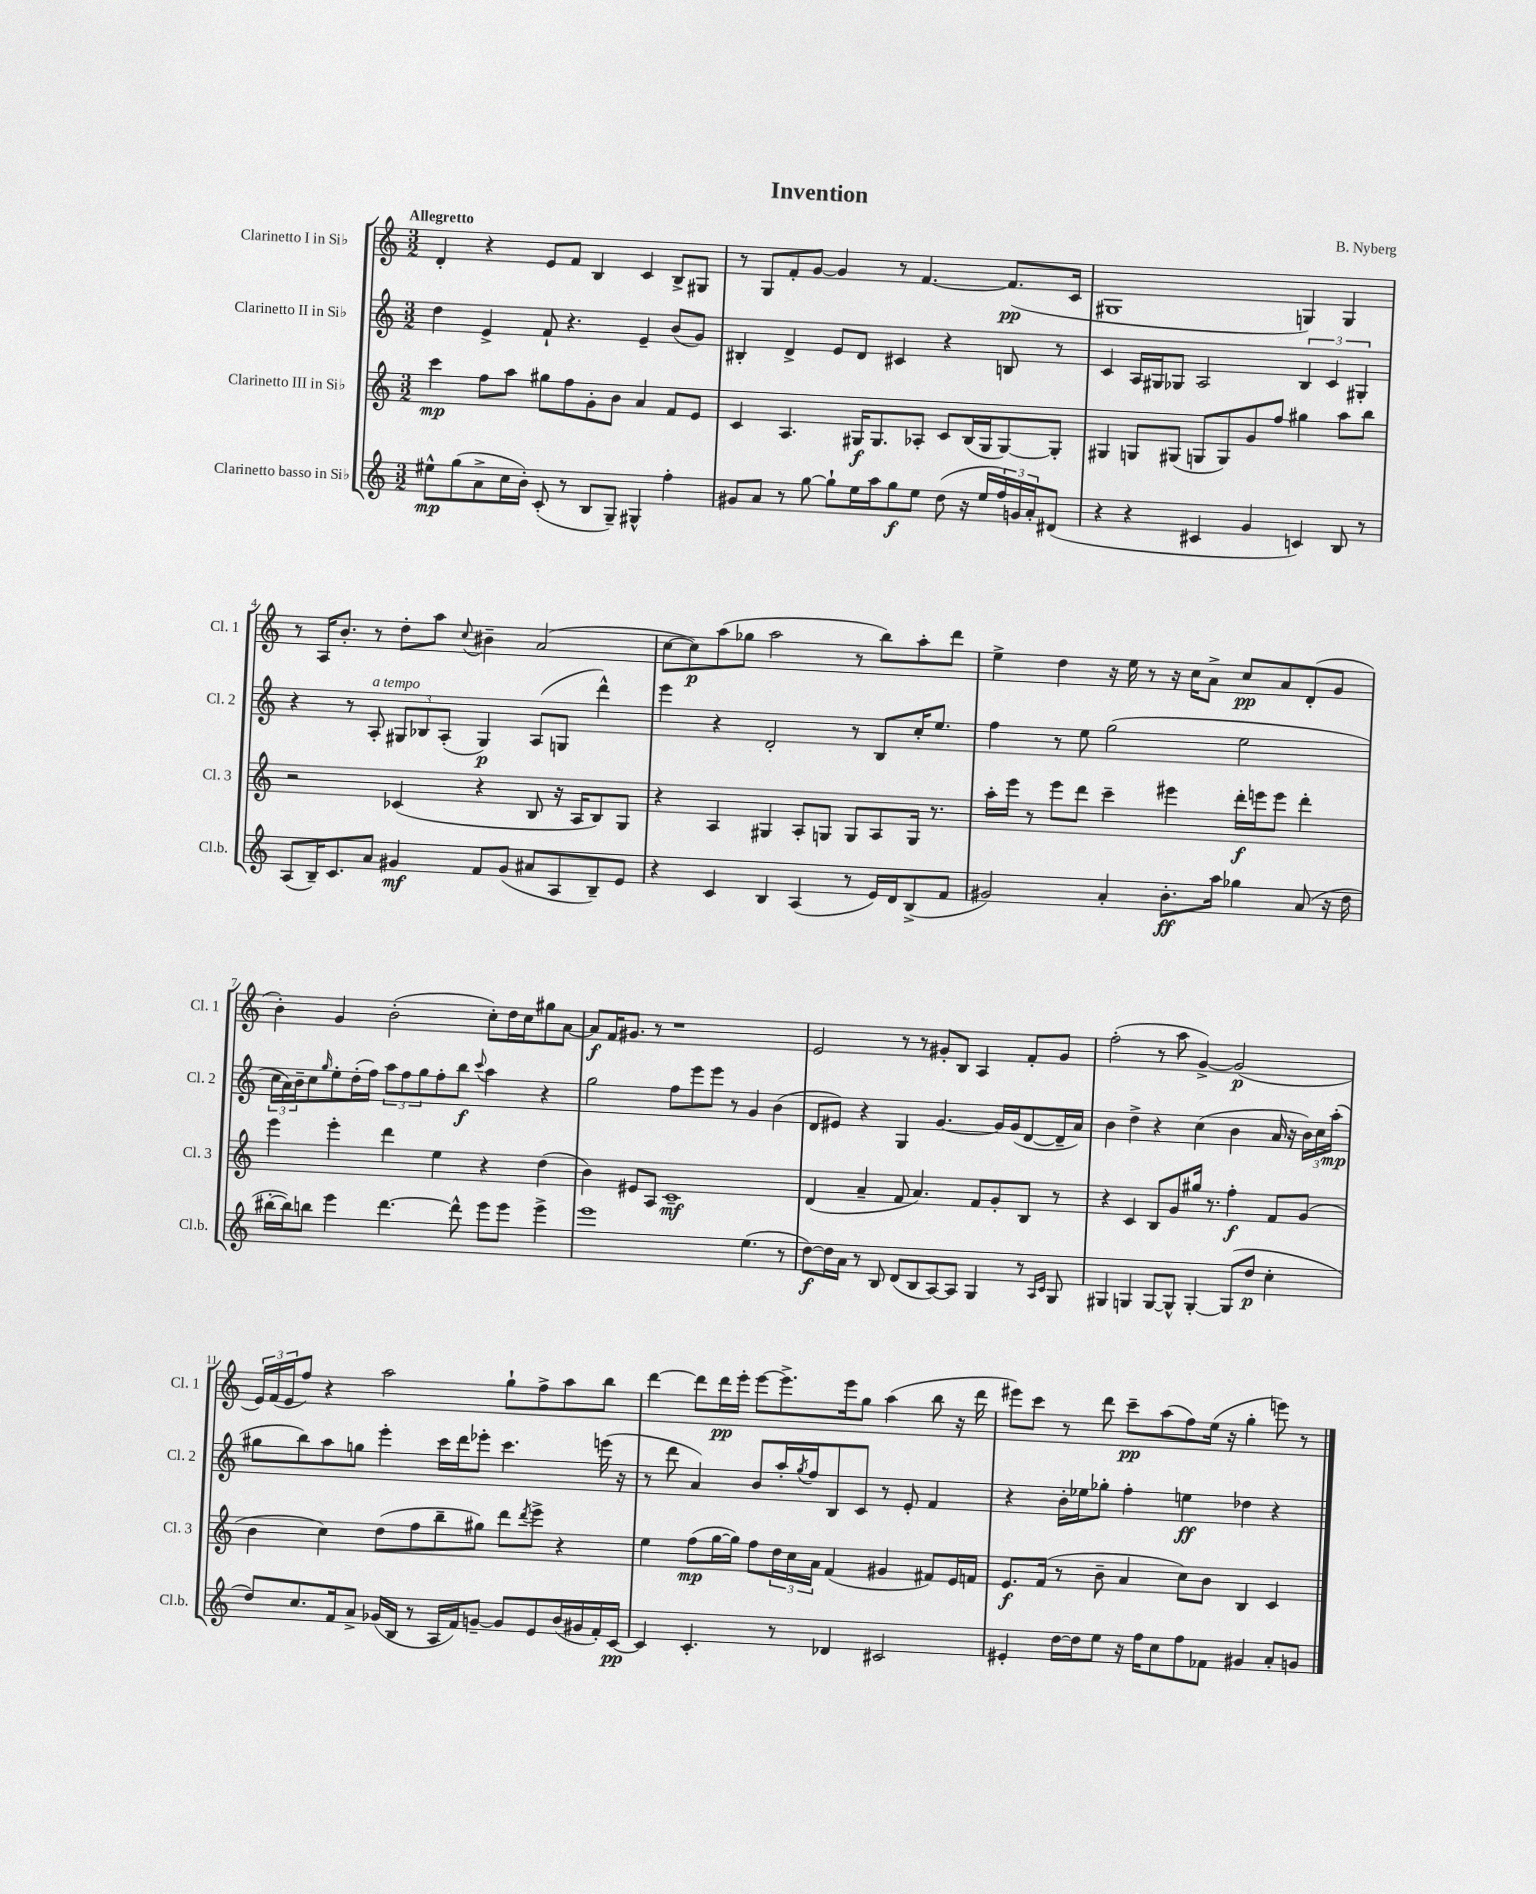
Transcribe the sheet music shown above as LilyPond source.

\header { title = "Invention" composer = "B. Nyberg" }
<<
\new StaffGroup <<
\new Staff = "s0" \with { instrumentName = "Clarinetto I in Sib" shortInstrumentName = "Cl. 1" } {
    \clef treble \key c \major \numericTimeSignature \time 3/2 \tempo "Allegretto"
    d'4-. r4 e'8 f'8 b4 c'4 b8-> gis8 |
    r8 g8 f'8-. g'8~ g'4 r8 f'4.~ f'8.\pp( c'16 |
    gis1 g4) g4 |
    r8 a16 b'8.-. r8 d''8-. a''8 \appoggiatura { c''8 } bis'4-- a'2( |
    c''8~ c''8\p) a''8( ges''8 a''2 r8 b''8) a''8-. d'''8 |
    e''4-> d''4 r16 e''16 r8 r16 c''16 a'8-> c''8\pp a'8 d'8-.( g'8 |
    b'4-.) g'4 b'2-.( c''8-.) d''16 c''16 gis''8 a'8~ |
    a'8\f f'16 gis'8. r8 r1 |
    e'2 r8 r8 gis'8-. b8 a4 f'8-. gis'8 |
    f''2-.( r8 a''8 g'4~->) g'2\p( |
    \tuplet 3/2 { e'16) f'16( e'16 } f''8) r4 a''2 g''8-! f''8-> a''8 b''8 |
    d'''4~ d'''8 d'''16\pp e'''16-. e'''8~ e'''8.-> e'''16 g''8 a''4( b''8 r16 d'''16 |
    eis'''8) c'''8 r8 d'''8 c'''8--\pp a''8( f''8) e''16( r16 g''4-. e'''8) r8 \bar "|." |
}
\new Staff = "s1" \with { instrumentName = "Clarinetto II in Sib" shortInstrumentName = "Cl. 2" } {
    \clef treble \key c \major \numericTimeSignature \time 3/2
    d''4 e'4-> f'8-! r4. e'4-- b'8( g'8) |
    bis4-. d'4-> e'8 d'8 cis'4 r4 b8 r8 |
    c'4 a16 gis16 ges8 a2 \tuplet 3/2 { b4 c'4 gis4-. } |
    r4 r8 a8-.^\markup { \italic "a tempo" } \tuplet 3/2 { gis8 bes8 a8-.( } gis4\p) a8( g8 d'''4-^) |
    e'''4 r4 d'2-. r8 b8 c''16-. e''8. |
    f''4 r8 e''8 g''2( e''2 |
    \tuplet 3/2 { c''16 a'16) b'16-- } c''8 \grace { g''16 } e''8-. d''16-.( f''16) \tuplet 3/2 { a''8 f''8 g''8 } f''8-. b''8\f \appoggiatura { c'''8 } a''4 r4 |
    g''2 f''8 e'''8 e'''8 r8 g'4 b'4( |
    d'8 eis'8) r4 g4 g'4.~ g'16 g'16( d'8~ d'16-- a'16) |
    b'4 d''4-> r4 c''4( b'4 a'16 r16 \tuplet 3/2 { b'16) c''16 a''16-.\mp( } |
    gis''8 b''8) a''8 g''8 e'''4-. c'''16 d'''16 ees'''8-. c'''4. e'''16( r16 |
    r8 d'''8 a'4) b'8 a''16-. \acciaccatura { g''8 } f''16 b8 c'8 r8 e'8-. f'4 |
    r4 b'16-. ees''16 ges''8-. f''4-. e''4\ff des''4 r4 \bar "|." |
}
\new Staff = "s2" \with { instrumentName = "Clarinetto III in Sib" shortInstrumentName = "Cl. 3" } {
    \clef treble \key c \major \numericTimeSignature \time 3/2
    c'''4\mp f''8 a''8 gis''8 f''8 g'8-. b'8 a'4 f'8 e'8 |
    c'4 a4. gis16\f gis8. aes8-. c'8 b16( gis16 gis8~) gis8-. |
    gis4 g8 gis8( g8 g8) g'8 f''8 gis''4 a''8 b''8 |
    r2 ces'4( r4 b8 r16 a16 b8) g8 |
    r4 a4 gis4 a8-. g8 g8 a8 g16 r8. |
    a''16-. e'''16 r8 e'''8 d'''8 c'''4-- eis'''4 d'''16-.\f e'''16 e'''8 d'''4-. |
    e'''4 e'''4-. d'''4 e''4 r4 d''4( |
    b'4) eis'8 a8 c'1--\mf |
    d'4( a'4-- f'8 a'4.) f'8 g'8-. b8 r8 |
    r4 c'4 b8 g'8 gis''16 r8. f''4-.\f f'8 g'8( |
    b'4 c''4) d''8( f''8 b''8-- gis''8) d'''8 \acciaccatura { d'''8 } e'''8-> r4 |
    e''4 f''8\mp( g''16~ g''16) f''8 \tuplet 3/2 { d''16 c''16 a'16 } f'4( gis'4 fis'8) e'16 f'16 |
    e'8.\f f'16( r8 b'8-- a'4 c''8) b'8 b4 c'4 \bar "|." |
}
\new Staff = "s3" \with { instrumentName = "Clarinetto basso in Sib" shortInstrumentName = "Cl.b." } {
    \clef treble \key c \major \numericTimeSignature \time 3/2
    eis''8-^\mp g''8( a'8-> c''16 b'16-.) c'8-.( r8 b8 g8--) gis4-^ f''4-. |
    gis'8 a'8 r8 g''8~ g''8-! e''16 a''16 g''8\f e''8 d''8( r16 e''16 \tuplet 3/2 { f''16) g'16 a'16-. } dis'8( |
    r4 r4 cis'4 g'4 c'4) b8 r8 |
    a8( b16--) c'8. a'8 gis'4\mf f'8 gis'8( ais'8 a8 b8--) e'8 |
    r4 c'4 b4 a4( r8 e'16) d'16 b8->( f'8 |
    gis'2) a'4-. b'8.-.\ff a''16 ges''4 a'8( r16 d''16 |
    bis''16~-. bis''16) b''8 e'''4 d'''4.~ d'''8-^ e'''8 e'''8 e'''4-> |
    e'''1 e''4.( r8 |
    d''8~\f) d''16 a'16 r8 b8 d'8( b8 a8~) a8 g4 r8 \grace { a16 c'16 } g8 |
    gis4 g4 g8~ g8-^ g4~-. g8( d''8\p c''4-. |
    d''8) c''8. f'16 a'8-> ges'16( b16 r8 a16 f'16) g'8~-- g'8 e'8 b'16( gis'16 f'16-.) c'16~\pp |
    c'4 c'4.-. r8 des'4 cis'2 |
    eis'4-. d''16~ d''16 e''8 r16 f''16 c''8 f''8 fes'8 gis'4 a'8-. g'8 \bar "|." |
}
>>
>>
